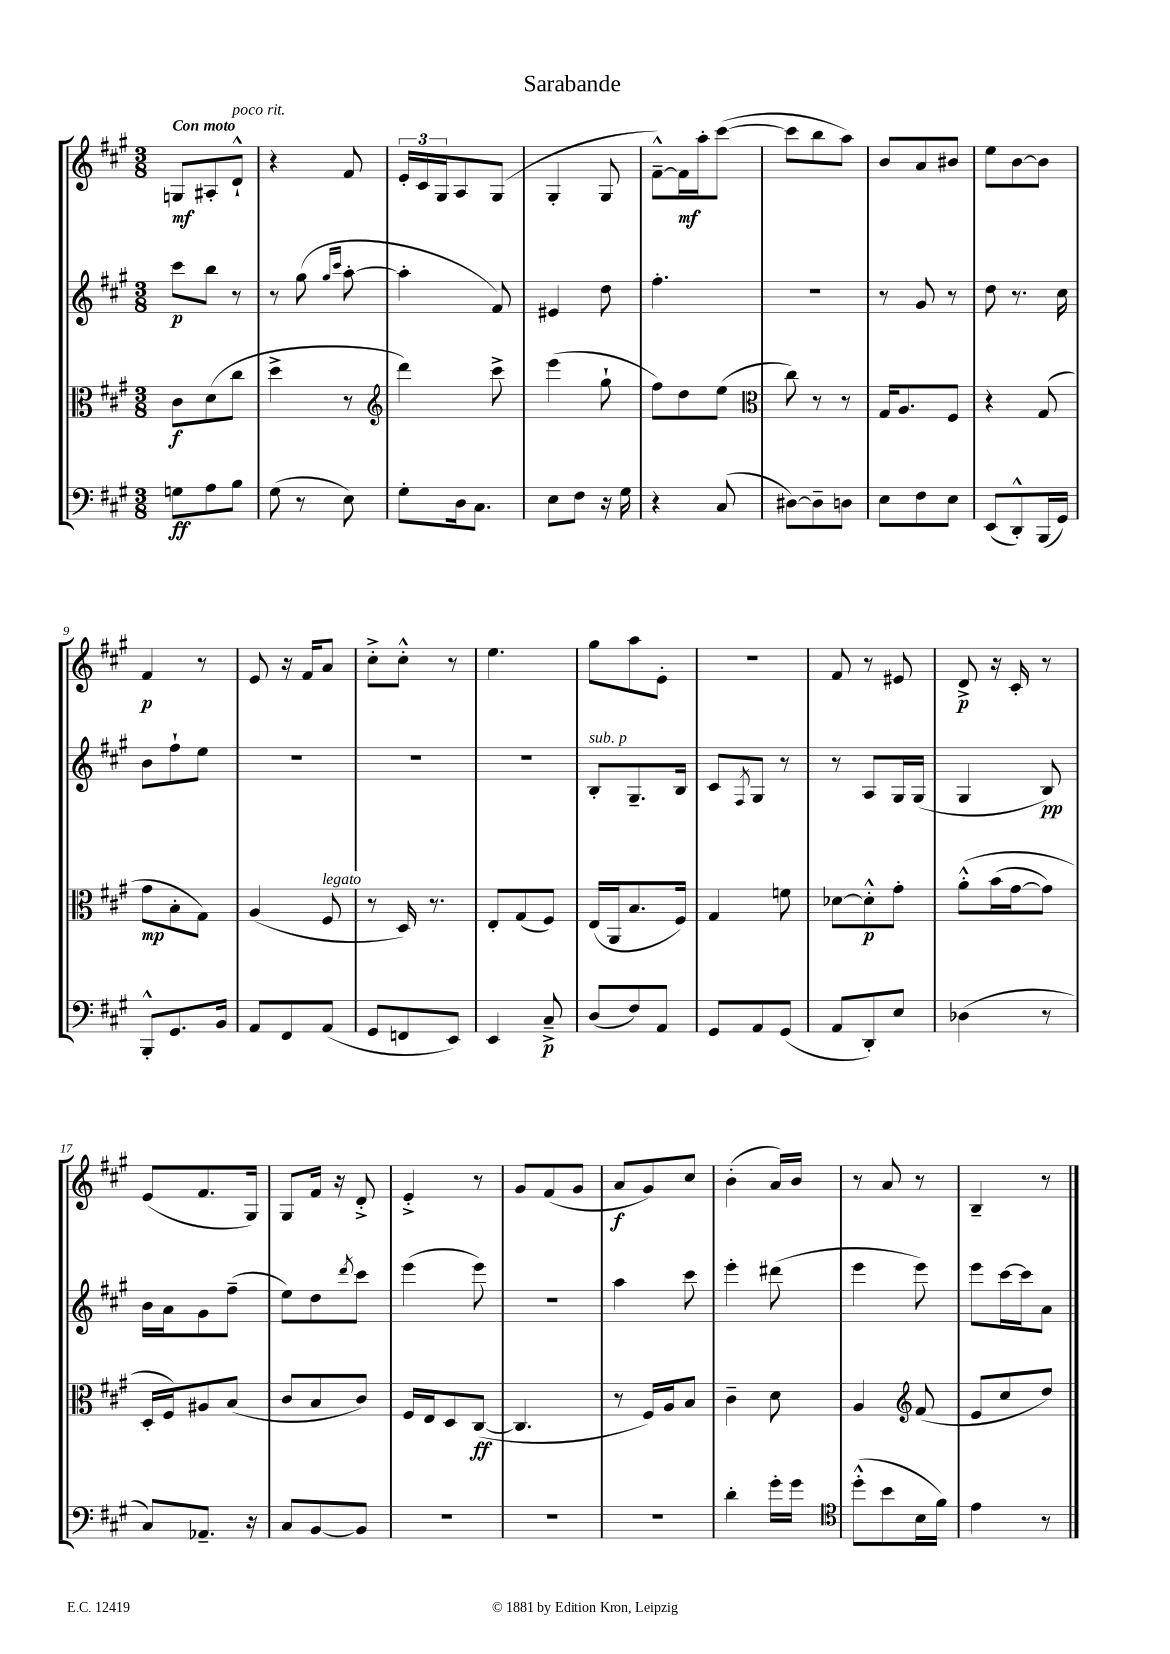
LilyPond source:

\header { title = "Sarabande" }
<<
\new StaffGroup <<
\new Staff = "s0" {
    \clef treble \key a \major \numericTimeSignature \time 3/8 \tempo "Con moto"
    g8\mf ais8-. d'8-!-^^\markup { \italic "poco rit." } |
    r4 fis'8 |
    \tuplet 3/2 { e'16-. cis'16 gis16 } a8 gis8( |
    gis4-. gis8 |
    fis'8~---^) fis'16\mf a''16-. cis'''8~( |
    cis'''8 b''8 a''8) |
    b'8 a'8 bis'8 |
    e''8 b'8~ b'8 |
    fis'4\p r8 |
    e'8 r16 fis'16 a'8 |
    cis''8-.-> cis''8-.-^ r8 |
    e''4. |
    gis''8 a''8 e'8-. |
    R4. |
    fis'8 r8 eis'8 |
    d'8->\p r16 cis'16-. r8 |
    e'8( fis'8. gis16) |
    gis8 fis'16 r16 d'8-.-> |
    e'4-.-> r8 |
    gis'8 fis'8( gis'8 |
    a'8\f gis'8) cis''8 |
    b'4-.( a'16) b'16 |
    r8 a'8 r8 |
    b4-- r8 \bar "|." |
}
\new Staff = "s1" {
    \clef treble \key a \major \numericTimeSignature \time 3/8
    cis'''8\p b''8 r8 |
    r8 gis''8( \grace { gis''16 cis'''16 } a''8~-. |
    a''4-. fis'8) |
    eis'4 d''8 |
    fis''4.-. |
    R4. |
    r8 gis'8 r8 |
    d''8 r8. cis''16 |
    b'8 fis''8-! e''8 |
    R4. |
    R4. |
    R4. |
    b8-.^\markup { \italic "sub. p" } gis8.-- b16 |
    cis'8 \acciaccatura { fis8 } gis8 r8 |
    r8 a8 gis16 gis16( |
    gis4 b8\pp) |
    b'16 a'16 gis'8 fis''8--( |
    e''8) d''8 \acciaccatura { d'''8 } cis'''8 |
    e'''4( e'''8) |
    r4. |
    a''4 cis'''8 |
    e'''4-. dis'''8( |
    e'''4 e'''8) |
    e'''8 cis'''16~ cis'''16 a'8 \bar "|." |
}
\new Staff = "s2" {
    \clef alto \key a \major \numericTimeSignature \time 3/8
    cis'8\f d'8( cis''8 |
    d''4-> r8 |
    \clef treble d'''4) cis'''8-> |
    e'''4( gis''8-! |
    fis''8) d''8 e''8( |
    \clef alto cis''8) r8 r8 |
    gis16 a8. fis8 |
    r4 gis8( |
    gis'8\mp b8-. gis8) |
    a4( fis8^\markup { \italic "legato" } |
    r8 d16) r8. |
    e8-. gis8( fis8) |
    e16( a,16 b8. fis16) |
    gis4 f'8 |
    des'8~ des'8-.-^\p gis'8-. |
    a'8-.-^\( b'16( gis'16~ gis'8) |
    d16-. fis16\) ais8 b8( |
    cis'8 b8 cis'8) |
    fis16 e16 d8 cis8~\ff( |
    cis4. |
    r8 fis16) a16 b8 |
    cis'4-- d'8 |
    a4 \clef treble fis'8( |
    e'8 cis''8 d''8) \bar "|." |
}
\new Staff = "s3" {
    \clef bass \key a \major \numericTimeSignature \time 3/8
    g8\ff a8 b8 |
    gis8( r8 e8) |
    gis8-. d16 cis8. |
    e8 fis8 r16 gis16 |
    r4 cis8( |
    dis8~) dis8-- d8 |
    e8 fis8 e8 |
    e,8( d,8-.-^) b,,16( gis,16) |
    b,,8-.-^ gis,8. b,16 |
    a,8 fis,8 a,8( |
    gis,8 f,8 e,8) |
    e,4 cis8--->\p |
    d8( fis8) a,8 |
    gis,8 a,8 gis,8( |
    a,8 d,8-.) e8 |
    des4( r8 |
    cis8) aes,8.-- r16 |
    cis8 b,8~ b,8 |
    R4. |
    R4. |
    R4. |
    d'4-. gis'16-. gis'16 |
    \clef tenor d''8-.-^( b'8 b16 fis'16) |
    e'4 r8 \bar "|." |
}
>>
>>
